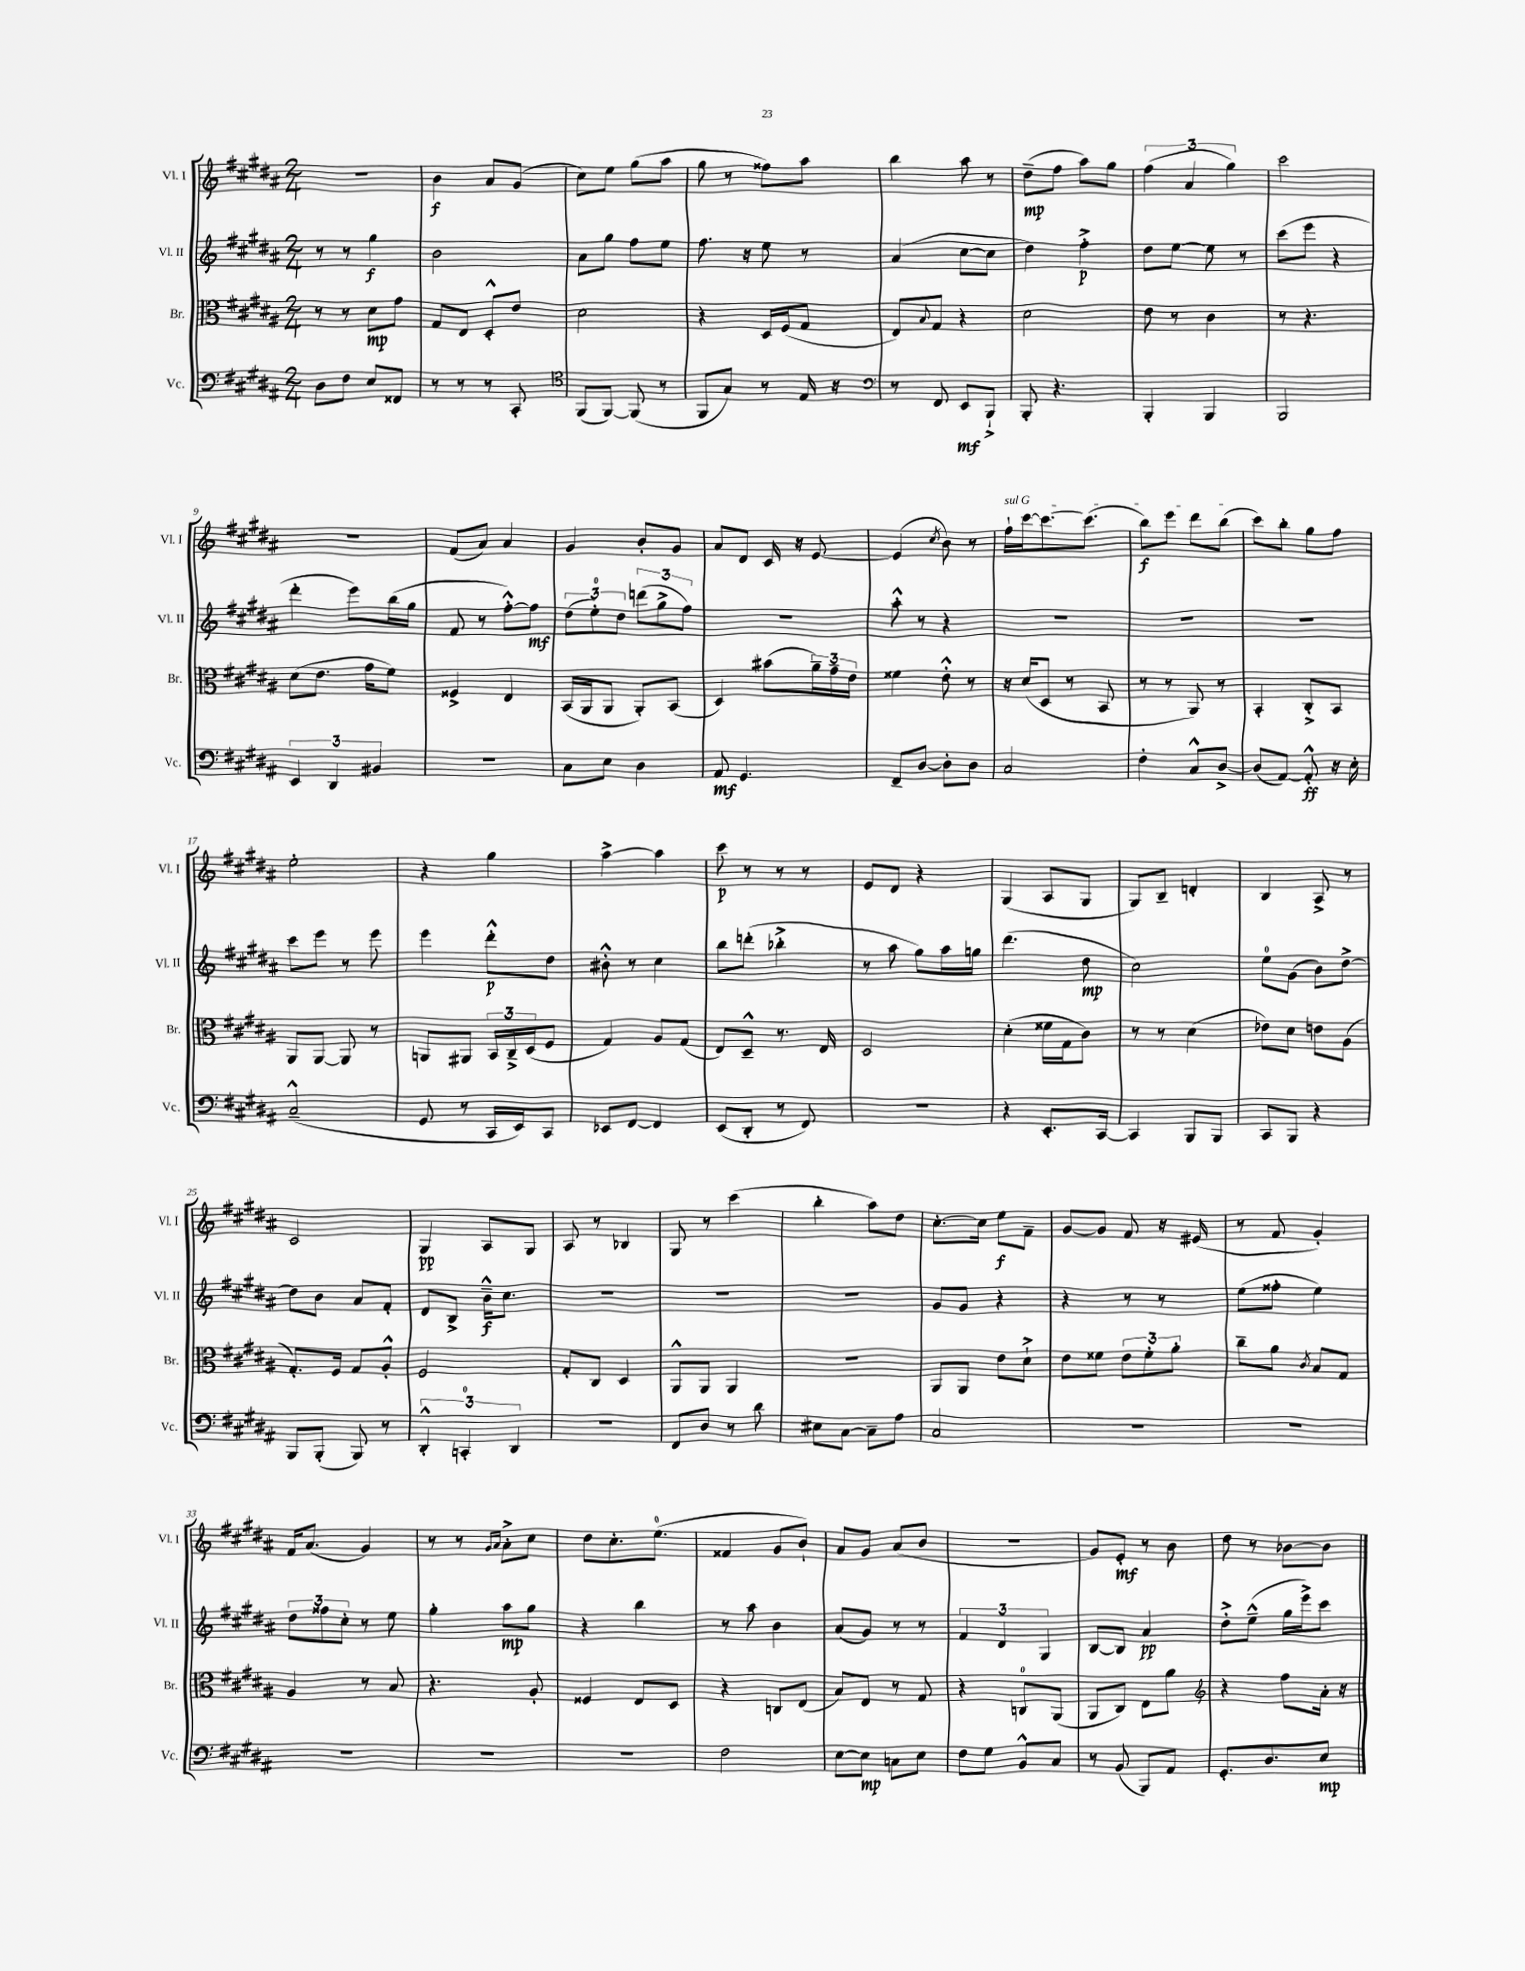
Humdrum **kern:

**kern	**kern	**kern	**kern
*staff4	*staff3	*staff2	*staff1
*clefF4	*clefC3	*clefG2	*clefG2
*k[f#c#g#d#a#]	*k[f#c#g#d#a#]	*k[f#c#g#d#a#]	*k[f#c#g#d#a#]
*M2/4	*M2/4	*M2/4	*M2/4
8D#\L	8r	8r	2r
8F#\J	8r	8r	.
8E/L	8d#\L	4gg#\	.
8FF##/J	8g#\J	.	.
=	=	=	=
8r	8G#/L	2b\	4b\
8r	8E/J	.	.
8r	8D#'^^/L	.	8a#/L
8CC#'/	8e/J	.	(8g#/J
=	=	=	=
*clefC4	*	*	*
(8FF#/L	2d#\	8a#\L	8cc#\L)
[8FF#/J)	.	8gg#\J	8ee\J
(8FF#/]	.	8ff#\L	(8gg#\L
8r	.	8ee\J	8aa#\J
=	=	=	=
8FF#/L	4r	8.ff#\	8gg#\
8G#/J)	.	.	8r
.	.	16r	.
8r	16D#/LL	8ee\	8ff##\L)
.	(16F#/J	.	.
16E/	8G#/J	8r	8aa#\J
16r	.	.	.
=	=	=	=
*clefF4	*	*	*
8r	8E/L)	(4a#/	4bb\
.	8qqB/	.	.
8FF#/	8G#/J	.	.
8EE/L	4r	[8cc#\L	8aa#\
8BBB`^/J	.	8cc#\]J	8r
=	=	=	=
8BBB'/	2d#\	4dd#\)	(8dd#~\L
4.r	.	.	8ff#\J
.	.	4ff#'^\	8aa#\L)
.	.	.	8gg#\J
=	=	=	=
4BBB'/	8e\	8dd#\L	(6ff#\
.	8r	[8ee\J	.
.	.	.	6a#/
4BBB/	4c#\	8ee\]	.
.	.	.	6gg#\)
.	.	8r	.
=	=	=	=
2BBB/	8r	(8ccc#\L	2ccc#\
.	4.r	8eee\J	.
.	.	4r	.
=	=	=	=
6EE/	(8d#\L	4ddd#'\	2r
.	8.e\J	.	.
6DD#/	.	.	.
.	.	8eee\L)	.
.	16g#\LK	.	.
6BB#/	.	.	.
.	8f#\J)	(16bb\L	.
.	.	16gg#\JJ	.
=	=	=	=
2r	4F##^/	8f#/	(8f#/L
.	.	8r	8a#/J)
.	4E/	[8ff#'^^\L)	4a#/
.	.	8ff#\]J	.
=	=	=	=
8C#\L	(16BB/LL	(12dd#\L	4g#/
.	16AA#/J	.	.
.	.	12ee'\)	.
8E\J	8AA#/J	.	.
.	.	12dd#\J	.
4D#\	8AA#'/L)	(12ddd\L	8b'/L
.	.	12gg#^\	.
.	(8BB/J	.	8g#/J
.	.	12ff#\J)	.
=	=	=	=
8AA#/	4D#/)	2r	8a#/L
4.GG#/	.	.	8d#/J
.	(8b#\L	.	16c#/
.	.	.	16r
.	24a#~\L)	.	[8e/
.	24g#~\	.	.
.	24e\JJ	.	.
=	=	=	=
8FF#~/L	4f##\	8aa#'^^\	(4e/]
[8D#/J	.	8r	.
.	.	.	8qcc#/
8D#'\]L	8e'^^\	4r	8b\)
8D#\J	8r	.	8r
=	=	=	=
2C#/	16r	2r	16ff#`\LL
.	(16d#/LK	.	[16ccc#\J
.	8D#/J	.	8.ccc#\_
.	8r	.	.
.	.	.	(8.ccc#\]J
.	8BB/	.	.
=	=	=	=
4F#'\	8r	2r	8bb\L)
.	8r	.	8eee\J
8C#^^/L	8AA#/)	.	8ddd#\L
[8D#^/J	8r	.	(8bb\J
=	=	=	=
(8D#/]L	4BB'/	2r	8ccc#\L)
[8AA#/J)	.	.	8bb'\J
8AA#'^^/]	8C#'^/L	.	8gg#\L
16r	8BB/J	.	8ff#\J
16E'\	.	.	.
=	=	=	=
(2C#~^^/	8AA#/L	8ccc#\L	2ee'\
.	[8AA#/J	8eee\J	.
.	8AA#/]	8r	.
.	8r	8eee\	.
=	=	=	=
8GG#/	8AA/L	4eee\	4r
8r	8AA#/J	.	.
16CC#/LL	24BB/LL	8ddd#'^^\L	4gg#\
.	24C#~^/	.	.
16EE/J)	.	.	.
.	(24D#/J	.	.
8CC#/J	8F#/J	8dd#\J	.
=	=	=	=
8EE-/L	4G#/)	8b#'^^\	[4aa#^\
[8FF#/J	.	8r	.
4FF#/]	8A#/L	4cc#\	4aa#\]
.	(8G#/J	.	.
=	=	=	=
(8EE/L	8E/L)	8bb\L	8ccc#\
8DD#'/J	8D#~^^/J	(8ddd'\J	8r
8r	8.r	4bb-'^\	8r
8FF#/)	.	.	8r
.	16E/	.	.
=	=	=	=
2r	2D#/	8r	8e/L
.	.	8aa#\	8d#/J
.	.	8gg#\L)	4r
.	.	16aa#\L	.
.	.	16gg\JJ	.
=	=	=	=
4r	(4d#'\	(4.ddd#\	(4G#/
8.EE'/L	16f##\LL	.	8A#/L
.	16G#\J	.	.
.	8c#\J)	8dd#\	8G#/J
[16CC#/Jk	.	.	.
=	=	=	=
4CC#/]	8r	2cc#\)	8G#/L)
.	8r	.	8B~/J
8BBB/L	(4d#\	.	4d'/
8BBB/J	.	.	.
=	=	=	=
8CC#/L	8e-\L)	8ee\L	4B/
8BBB/J	8d#\J	(8g#\J	.
4r	8e\L	8b\L)	8A#^/
.	(8A#\J	[8dd#^\J	8r
=	=	=	=
8BBB/L	8.G#'/L)	8dd#\]L	2c#/
(8BBB'/J	.	8b\J	.
.	16F#/Jk	.	.
8BBB/)	8G#/L	8a#/L	.
8r	8A#'^^/J	8f#'/J	.
=	=	=	=
6DD#'^^/	2F#/	8d#/L	4G#/
.	.	8B^/J	.
6CC'/	.	.	.
.	.	16b~^^\LK	8A#/L
.	.	8.cc#\J	.
6DD#/	.	.	.
.	.	.	8G#/J
=	=	=	=
2r	8G#'/L	2r	8A#/
.	8C#/J	.	8r
.	4D#/	.	4B-/
=	=	=	=
8FF#/L	8AA#^^/L	2r	8G#/
8D#/J	8AA#/J	.	8r
8r	4AA#/	.	(4ccc#\
8d#\	.	.	.
=	=	=	=
8E#\L	2r	2r	4bb'\
[8C#\J	.	.	.
8C#~\]L	.	.	8aa#\L)
8A#\J	.	.	8dd#\J
=	=	=	=
2C#/	8AA#/L	8g#/L	[8.cc#'\L
.	8AA#/J	8g#/J	.
.	.	.	16cc#\]Jk
.	8e\L	4r	8ee\L
.	8d#`^\J	.	8f#~\J
=	=	=	=
2r	8e\L	4r	[8g#/L
.	8f##\J	.	8g#/]J
.	12e\L	8r	8f#/
.	12f##'\	.	.
.	.	8r	16r
.	12a#'\J	.	.
.	.	.	(16e#/
=	=	=	=
2r	8cc#~\L	(8ee\L	8r
.	8a#\J	8ff##'\J	8f#/
.	8qc#/	.	.
.	8B/L	4ee\)	4g#'/)
.	8G#/J	.	.
=	=	=	=
2r	4A#/	12dd#\L	16f#/LK
.	.	.	(8.a#/J
.	.	12ff##\	.
.	.	12cc#'\J	.
.	8r	8r	4g#/)
.	8B/	8ee\	.
=	=	=	=
2r	4.r	4gg#'\	8r
.	.	.	8r
.	.	.	16qqg#/LL
.	.	.	16qqa#/JJ
.	.	8aa#\L	8a#'^\L
.	8A#'/	8gg#\J	8cc#\J
=	=	=	=
2r	4F##/	4r	8dd#\L
.	.	.	8.cc#'\
.	8E/L	4bb\	.
.	.	.	(8.ee\J
.	8D#/J	.	.
=	=	=	=
2F#\	4r	8r	4f##/
.	.	8aa#\	.
.	8C/L	4b\	8g#/L
.	(8E/J	.	8b`/J)
=	=	=	=
[8E\L	8B/L)	(8a#/L	8a#/L
8E\]J	8E/J	8g#/J)	8g#/J
8C\L	8r	8r	(8a#/L
8E\J	8G#/	8r	8b/J
=	=	=	=
8F#\L	4r	6f#/	2r
8G#\J	.	.	.
.	.	6d#/	.
8BB^^/L	8C/L	.	.
.	.	6G#/	.
8C#/J	(8AA#/J	.	.
=	=	=	=
8r	8AA#/L	[8B/L	8g#/L)
(8BB/	8C#/J)	8B/]J	8e'/J
8BBB/L)	8E\L	4a#/	8r
8AA#/J	8a#\J	.	8b\
=	=	=	=
*	*clefG2	*	*
8.GG#'/L	4r	8dd#'^\L	8dd#\
.	.	(8ee~^^\J	8r
8.D#/	.	.	.
.	8ff#\L	16gg#\LL	[8b-\L
.	.	16eee^\J)	.
8E/J	16a#'\Jk	8ccc#\J	8b-\]J
.	16r	.	.
==	==	==	==
*-	*-	*-	*-
